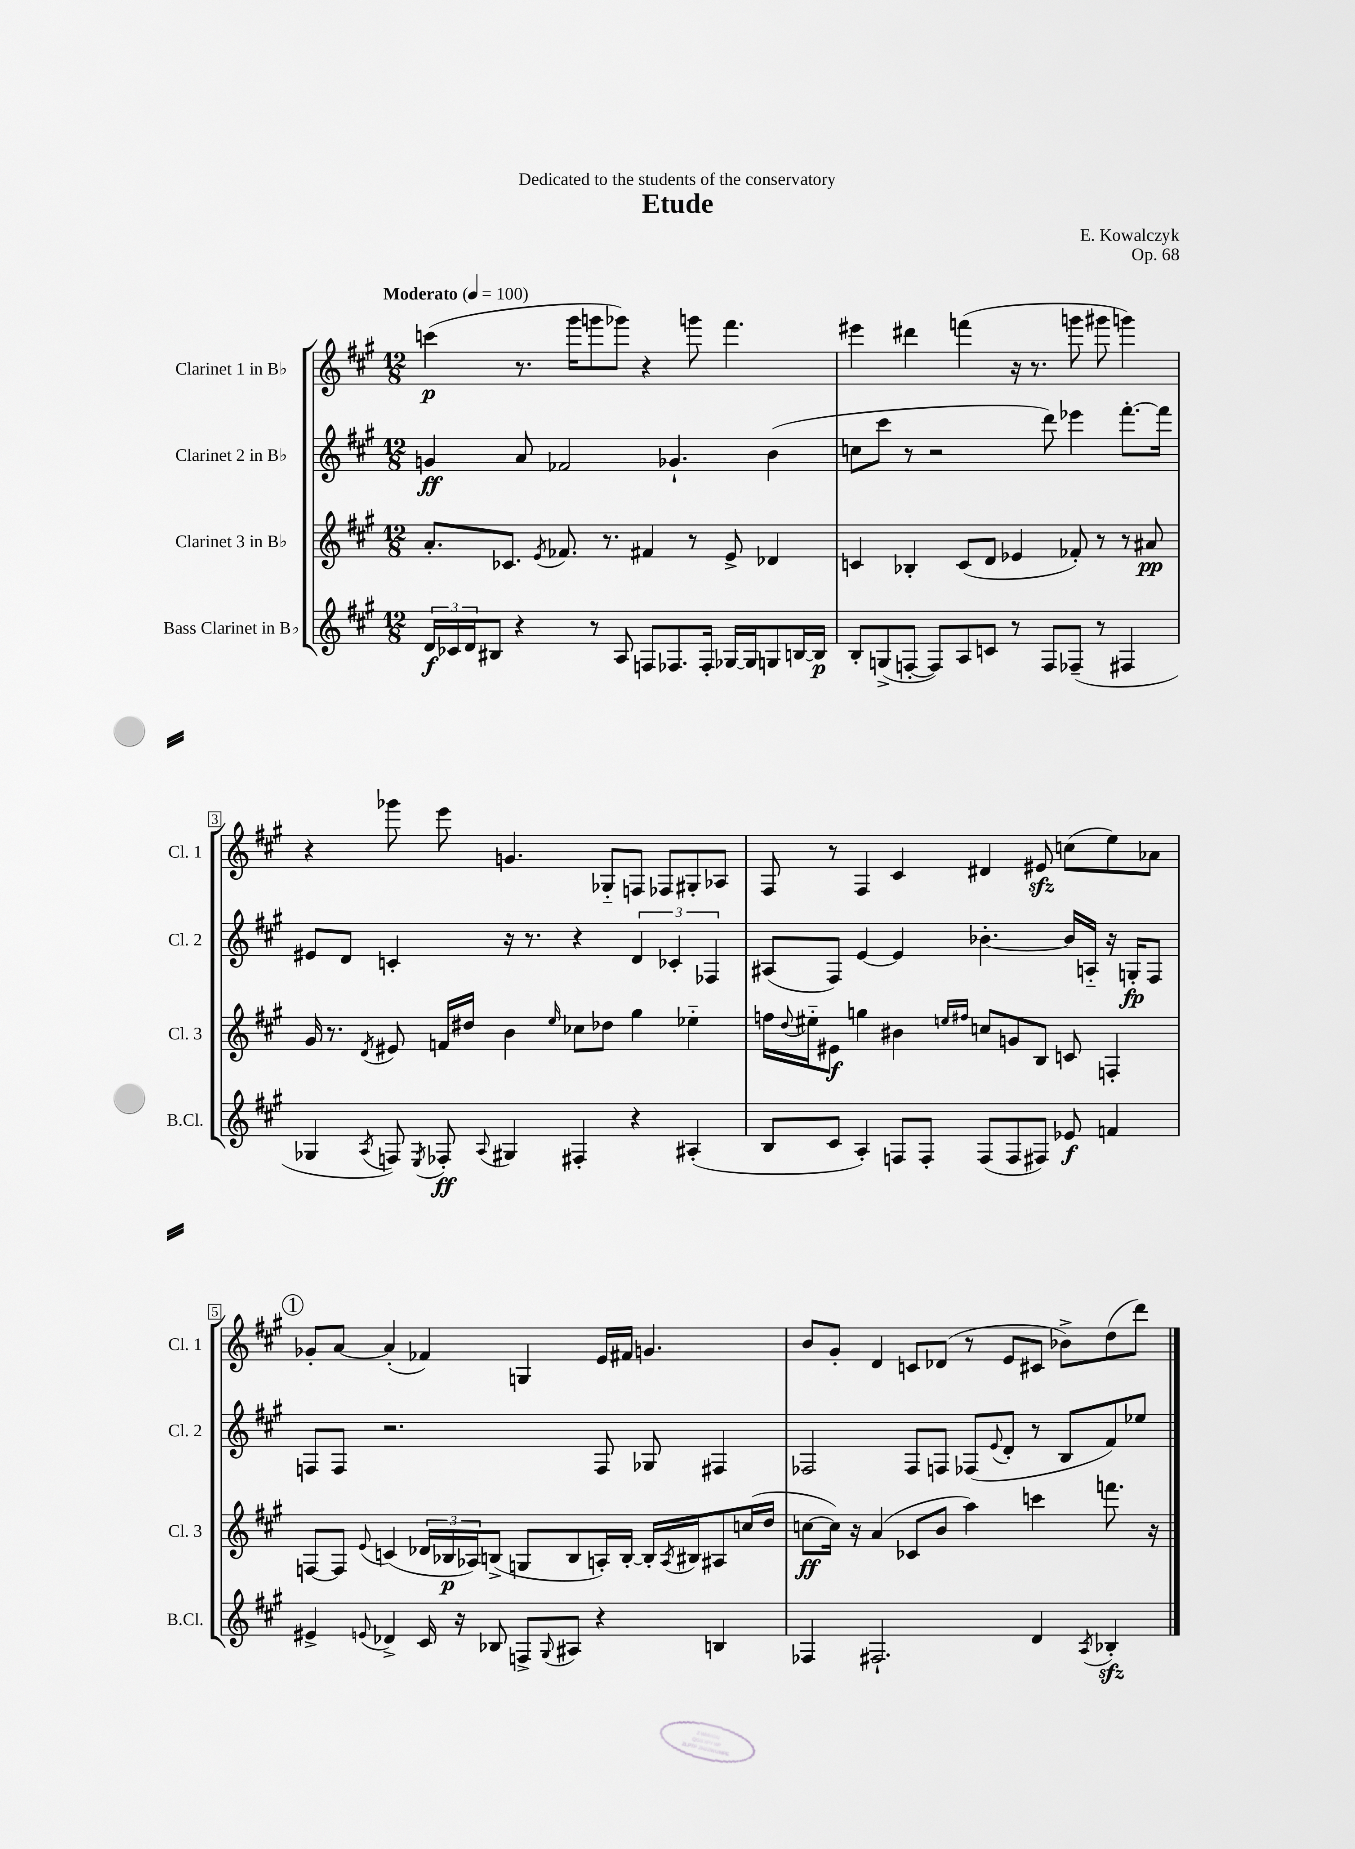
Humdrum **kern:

**kern	**dynam	**kern	**dynam	**kern	**dynam	**kern	**dynam
*part4	*part4	*part3	*part3	*part2	*part2	*part1	*part1
*staff4	*staff4	*staff3	*staff3	*staff2	*staff2	*staff1	*staff1
*I"Bass Clarinet in B♭	*	*I"Clarinet 3 in B♭	*	*I"Clarinet 2 in B♭	*	*I"Clarinet 1 in B♭	*
*I'B.Cl.	*	*I'Cl. 3	*	*I'Cl. 2	*	*I'Cl. 1	*
*clefG2	*	*clefG2	*	*clefG2	*	*clefG2	*
*k[f#c#g#]	*	*k[f#c#g#]	*	*k[f#c#g#]	*	*k[f#c#g#]	*
*M12/8	*	*M12/8	*	*M12/8	*	*M12/8	*
*MM100	*	*MM100	*	*MM100	*	*MM100	*
=1	=1	=1	=1	=1	=1	=1	=1
!	!	!	!	!	!	!LO:TX:a:B:t=Moderato	!
24d/LL	f	8.a'/L	.	4gn/	ff	(4cccn\	p
24c-X/	.	.	.	.	.	.	.
24d/J	.	.	.	.	.	.	.
8B#X/J	.	.	.	.	.	.	.
.	.	8.c-X/J	.	.	.	.	.
4r	.	.	.	8a/	.	8.r	.
.	.	8qe/	.	.	.	.	.
.	.	8.f-X/	.	2f-X/	.	.	.
.	.	.	.	.	.	16ggg#\KL	.
8r	.	.	.	.	.	8gggn\	.
.	.	8.r	.	.	.	.	.
8A/	.	.	.	.	.	8ggg-X\J)	.
8Fn/L	.	4f#X/	.	.	.	4r	.
8.F-X/	.	.	.	4.g-X`/	.	.	.
.	.	8r	.	.	.	8gggn\	.
16F-'/Jk	.	.	.	.	.	.	.
[16G-X/LL	.	8e^/	.	.	.	4.fff#\	.
16G-/J]	.	.	.	.	.	.	.
8Gn/	.	4d-X/	.	(4b\	.	.	.
[16Bn/L	.	.	.	.	.	.	.
16B/JJ]	p	.	.	.	.	.	.
=2	=2	=2	=2	=2	=2	=2	=2
8B'/L	.	4cn/	.	8ccn\L	.	4eee#X\	.
(8Gn^/	.	.	.	8ccc#\J	.	.	.
[8Fn'/J	.	4B-X'/	.	8r	.	4ddd#X\	.
8F/L])	.	.	.	2r	.	.	.
8A/	.	(8c/L	.	.	.	(4fffn\	.
8cn/J	.	8d/J	.	.	.	.	.
8r	.	4e-X/	.	.	.	16r	.
.	.	.	.	.	.	8.r	.
8F/L	.	.	.	8ddd\)	.	.	.
(8F-X~/J	.	8f-X'/)	.	4eee-X\	.	8gggn\	.
8r	.	8r	.	.	.	8ggg#X\	.
4F#X/	.	8r	.	[8.fff#'\L	.	4gggn\)	.
.	.	8a#X/	pp	.	.	.	.
.	.	.	.	16fff#\Jk]	.	.	.
!!LO:LB:g=z
=3	=3	=3	=3	=3	=3	=3	=3
4G-X/	.	16g#/	.	8e#X/L	.	4r	.
.	.	8.r	.	.	.	.	.
.	.	.	.	8d/J	.	.	.
8qA/	.	8qd/	.	.	.	.	.
8Fn/)	.	8e#X/	.	4cn'/	.	8ggg-X\	.
8qE/	.	.	.	.	.	.	.
8F-X'/	ff	16fn/LL	.	.	.	8eee\	.
.	.	16dd#X/JJ	.	.	.	.	.
8qqA/	.	.	.	.	.	.	.
4G#X/	.	4b\	.	16r	.	4.gn/	.
.	.	.	.	8.r	.	.	.
.	.	16qqee/	.	.	.	.	.
4F#X'/	.	8cc-X\L	.	4r	.	.	.
.	.	8dd-X\J	.	.	.	8G-X/L	.
4r	.	4gg#\	.	6d/	.	8Fn/J	.
.	.	.	.	.	.	8F-X/L	.
.	.	.	.	6c-X'/	.	.	.
(4A#X'/	.	4ee-X\	.	.	.	8G#X'/	.
.	.	.	.	6F-X/	.	.	.
.	.	.	.	.	.	8A-X/J	.
=4	=4	=4	=4	=4	=4	=4	=4
8B/L	.	16ffn\LL	.	(8A#X/L	.	8F#/	.
.	.	8qqdd/	.	.	.	.	.
.	.	16ee#X\J	.	.	.	.	.
8c#/J	.	8e#X\J	f	8F#/J)	.	8r	.
4A'/)	.	4ggn\	.	[4e/	.	4F#/	.
8Fn/L	.	4b#X\	.	4e/]	.	4c#/	.
8F'/J	.	.	.	.	.	.	.
.	.	16qqeen/LL	.	.	.	.	.
.	.	16qqff#X/JJ	.	.	.	.	.
(8F/L	.	8ccn/L	.	[4.b-X'\	.	4d#X/	.
8F/	.	8gn/	.	.	.	.	.
8F#X/J)	.	8B/J	.	.	.	8e#Xzz/	.
8e-X/	f	8cn/	.	16b-/LL]	.	(8ccn\L	.
.	.	.	.	16An/JJ	.	.	.
4fn/	.	4Fn'/	.	16r	.	8ee\)	.
.	.	.	.	16Gn'/KL	fp	.	.
.	.	.	.	8F#/J	.	8a-X\J	.
!!LO:LB:g=z
!!LO:REH:place=s1:t=1
=5	=5	=5	=5	=5	=5	=5	=5
4e#X^/	.	[8Fn/L	.	8Fn/L	.	8g-X'/L	.
.	.	8F/J]	.	8F/J	.	[8a/J	.
8qqen/	.	8qqe/	.	.	.	.	.
4d-X^/	.	(4cn/	.	2.r	.	(4a'/]	.
16c#/	.	24d-X/LL	.	.	.	4f-X/)	.
.	.	24B-X/	p	.	.	.	.
16r	.	.	.	.	.	.	.
.	.	24A-X/J)	.	.	.	.	.
8B-X/	.	(8Bn^/J	.	.	.	.	.
8Fn^/L	.	8Gn/L	.	.	.	4Gn/	.
8qqG#/	.	.	.	.	.	.	.
8A#X/J	.	8B/	.	.	.	.	.
4r	.	16An'/L)	.	8F/	.	16e/LL	.
.	.	[16B'/JJ	.	.	.	16f#X/JJ	.
.	.	16B'/LL]	.	8G-X/	.	4.gn/	.
.	.	8qA/	.	.	.	.	.
.	.	16B#X/J	.	.	.	.	.
4Bn/	.	8A#X/	.	4F#X/	.	.	.
.	.	(16ccn/L	.	.	.	.	.
.	.	16dd/JJ	.	.	.	.	.
=6	=6	=6	=6	=6	=6	=6	=6
4F-X/	.	[8ccn\L	ff	2F-X/	.	8b/L	.
.	.	16cc\Jk])	.	.	.	8g#'/J	.
.	.	16r	.	.	.	.	.
2.F#X`/	.	(4a/	.	.	.	4d/	.
.	.	8c-X/L	.	8F-/L	.	8cn/L	.
.	.	8b/J	.	8Fn/J	.	(8d-X/J	.
.	.	4aa\)	.	(8F-X/L	.	8r	.
.	.	.	.	8qqe/	.	.	.
.	.	.	.	8d'/J	.	8e/L	.
4d/	.	4cccn\	.	8r	.	8c#X/J	.
.	.	.	.	8B/L	.	8b-X^\L)	.
8qA/	.	.	.	.	.	.	.
4B-Xzz'/	.	8.fffn\	.	8f#/)	.	(8dd\	.
.	.	.	.	8ee-X/J	.	8ddd\J)	.
.	.	16r	.	.	.	.	.
==	==	==	==	==	==	==	==
*-	*-	*-	*-	*-	*-	*-	*-
